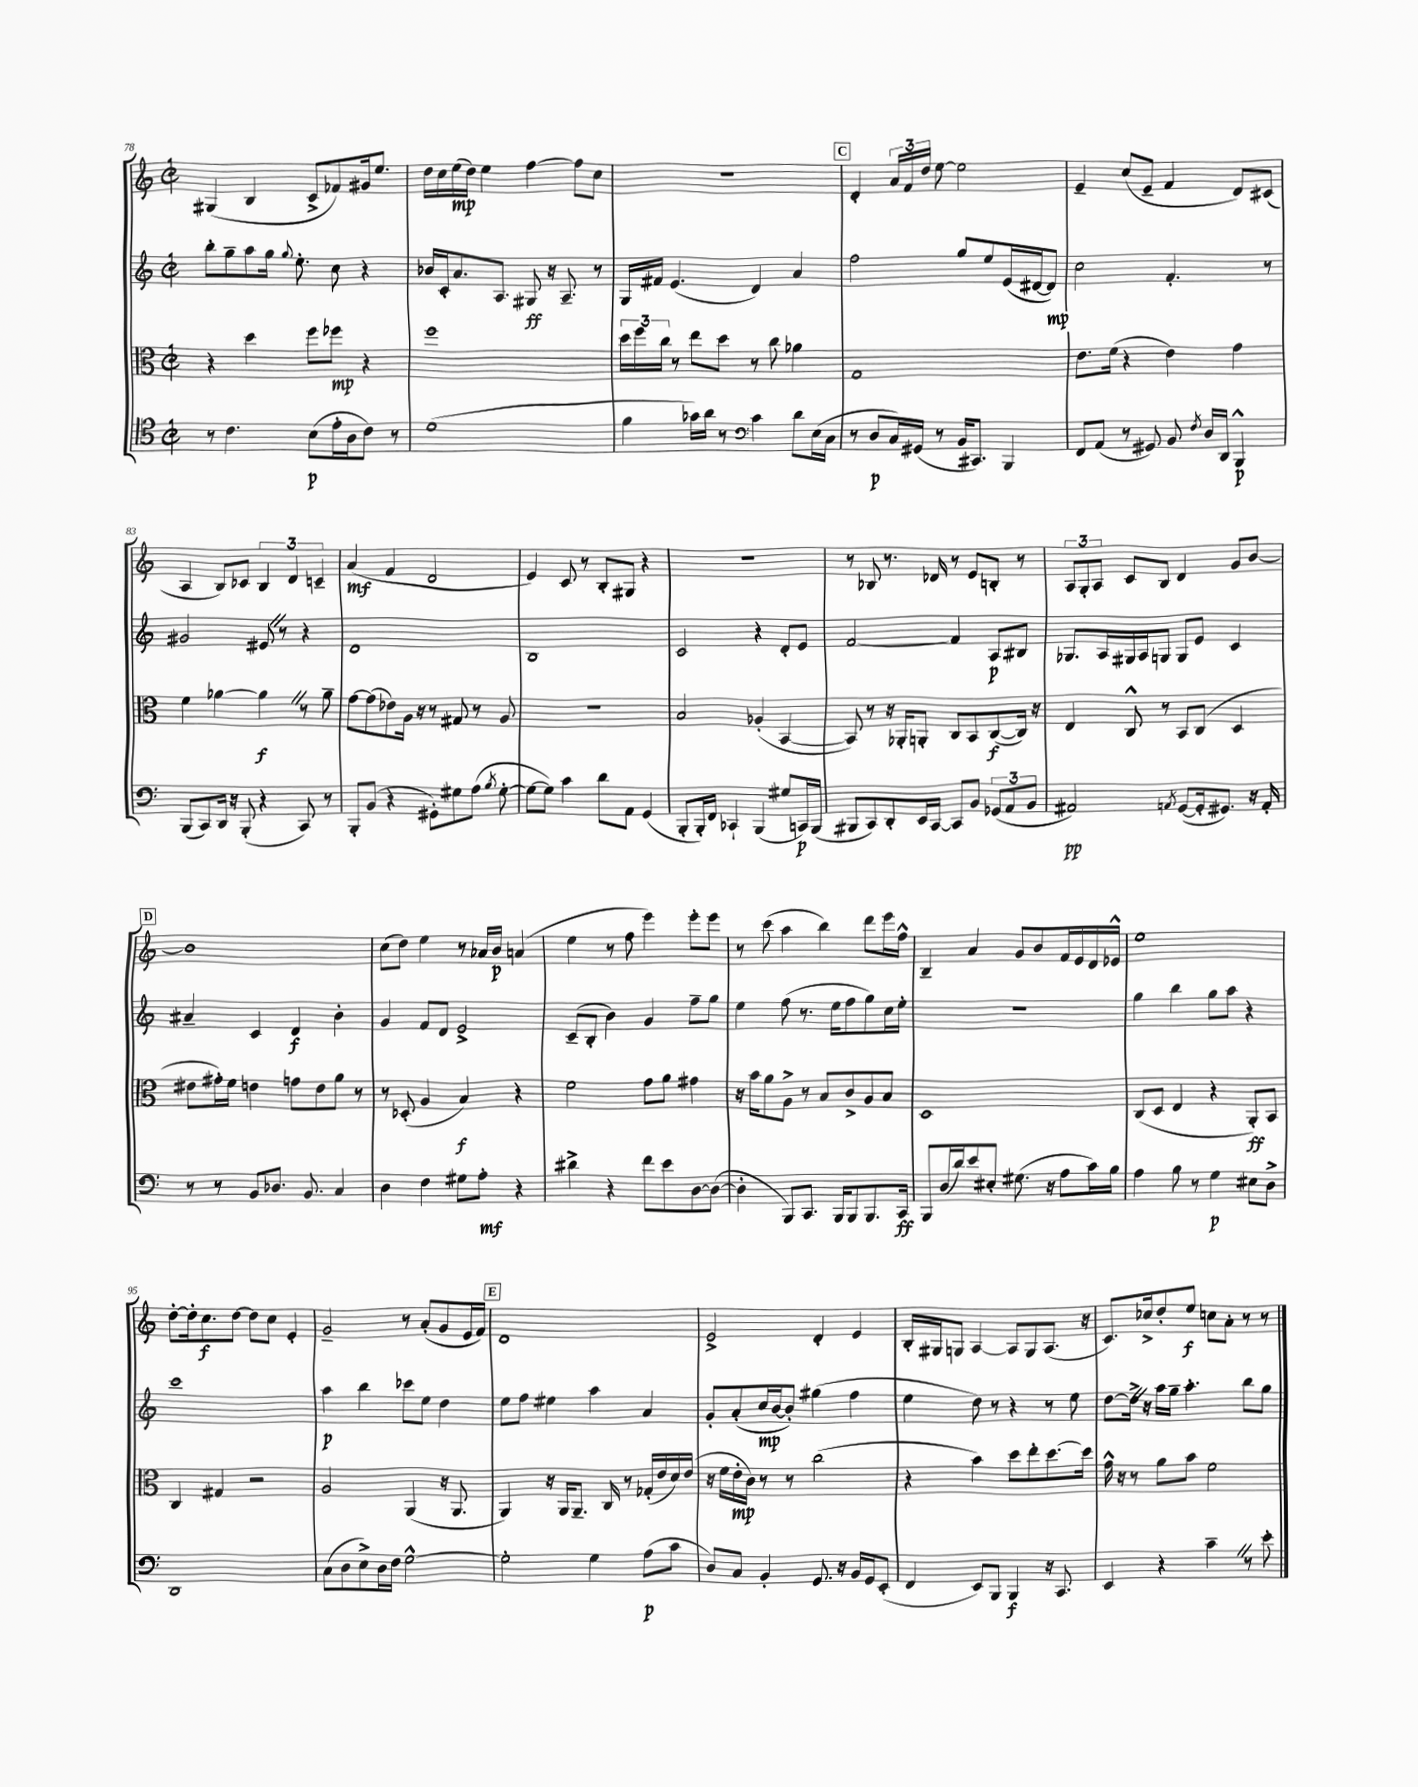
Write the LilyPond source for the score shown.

<<
\new StaffGroup <<
\new Staff = "s0" {
    \clef treble \key c \major \defaultTimeSignature \time 2/2
    \autoBeamOff gis4( b4 c'8[-> fes'8) gis'16 e''8.] |
    d''16[ c''16 e''16\mp( d''16]) e''4 f''4~ f''8[ c''8] |
    r1 |
    \mark \markup { \box "C" } d'4-. \tuplet 3/2 { a'16[ f'16 d''16] } e''8~ e''2 |
    e'4-- c''8[( e'8]-- f'4 d'8[) cis'8]( |
    a4 b8[) ces'8] \tuplet 3/2 { b4 d'4 c'4-- } |
    a'4\mf( f'4 d'2 |
    e'4) c'8 r8 b8[-. gis8] r4 |
    r1 |
    r8 bes8 r8. des'16 r8 e'8[ b8]-. r8 |
    \tuplet 3/2 { a8[ g8-. a8] } c'8[ b8] d'4 g'8[ b'8]~ |
    \mark \markup { \box "D" } b'1 |
    c''8[( d''8]) e''4 r8 aes'16[ b'16]\p a'4( |
    e''4 r8 f''8 e'''4) e'''8[-. e'''8] |
    r8 c'''8( a''4 b''4) d'''8[ e'''16 f''16]-^ |
    b4-- a'4 g'8[ b'8 f'16 e'16 d'16 ees'16]-^ |
    e''1 |
    d''8[~-. d''16-. c''8.\f d''8]~ d''8[ c''8] e'4-. |
    g'2-- r8 a'8[-.( g'8 e'16 f'16]) |
    \mark \markup { \box "E" } d'1 |
    e'2-> d'4-. e'4 |
    b16[-. gis16 g8] a4~ a8[ g8 a8.]( r16 |
    c'8.[) ces''16-> d''8-. e''8]\f c''8[ a'8]-. r8 r8 \bar "|." |
}
\new Staff = "s1" {
    \clef treble \key c \major \defaultTimeSignature \time 2/2
    \autoBeamOff b''8[-. g''8-- a''8 g''16] \appoggiatura { g''8 } e''8.-. c''8 r4 |
    bes'16[ c'16-. a'8. a8.] gis8\ff r16 a8.-- r8 |
    g16[ fis'16] e'4.( d'4) a'4 |
    \mark \markup { \box "C" } f''2 g''8[ e''8 e'16( dis'16~ dis'8]\mp) |
    c''2 f'4.-. r8 |
    gis'2 eis'8 \once \override BreathingSign.text = \markup { \musicglyph "scripts.caesura.straight" } \breathe r8 r4 |
    d'1 |
    b1 |
    c'2 r4 d'8[-. e'8] |
    f'2~ f'4 a8[\p bis8] |
    ges8.[ a16 gis16 a16 g8] g8[ e'8] c'4 |
    \mark \markup { \box "D" } ais'4-- c'4 d'4\f b'4-. |
    g'4 f'8[ d'8] e'2-> |
    c'8[--( b8]-. b'4) g'4 f''8[-- g''8] |
    e''4 f''8( r8. e''16[ f''8 g''8) c''16 e''16]-. |
    R1 |
    g''4 b''4 g''8[ a''8] r4 |
    c'''1 |
    a''4\p b''4 ces'''8[ e''8] d''4 |
    \mark \markup { \box "E" } e''8[ f''8] eis''4 a''4 a'4 |
    g'8[-. a'8-.( c''16\mp b'16~ b'8]-.) gis''4( f''4 |
    e''4 d''8) r8 r4 r8 e''8 |
    d''8[~ d''16]-> \once \override BreathingSign.text = \markup { \musicglyph "scripts.caesura.straight" } \breathe r16 a''16[ g''16]-- a''4.-. b''8[ g''8] \bar "|." |
}
\new Staff = "s2" {
    \clef alto \key c \major \defaultTimeSignature \time 2/2
    \autoBeamOff r4 d''4 f''8[ fes''8]\mp r4 |
    f''1 |
    \tuplet 3/2 { d''16[ f''16 c''16] } r8 e''8[ d''8] r8 c''8 aes'4 |
    \mark \markup { \box "C" } g1 |
    e'8.[ f'16]( r4 e'4) g'4 |
    f'4 aes'4~ aes'4\f \once \override BreathingSign.text = \markup { \musicglyph "scripts.caesura.straight" } \breathe r8 aes'8-- |
    g'8[~ g'8( ees'8) a16] r16 r8 gis8 r8 a8 |
    R1 |
    b2 aes4-.( b,4~ |
    b,8) r8 r16 aes,16[-. a,8]-. c8[ b,8 c8~\f( c16]) r16 |
    e4 c8-^ r8 b,8[ c8]( d4 |
    \mark \markup { \box "D" } eis'8[ gis'16-.) f'16] e'4 g'8[ e'8 a'8] r8 |
    r8 des8-.( a4 b4\f) r4 |
    f'2 g'8[ a'8] gis'4 |
    r16 b'16[ a'8 a8]-> r8 b8[ c'8-> a8 b8] |
    d1 |
    c8[( d8] e4 r4 a,8[-.\ff) b,8] |
    c4 gis4 r2 |
    a2 a,4( r16 a,8. |
    \mark \markup { \box "E" } a,4) r16 a,16[ a,8.]-- c16 r8 ges16[-.( e'16 d'16) e'16]( |
    r16 f'16[ e'16-.\mp c'16]) r8 r8 c''2( |
    r4 b'4) d''8[ e''8-. d''8.~ d''16] |
    g'16-^ r16 r8 a'8[ b'8] f'2 \bar "|." |
}
\new Staff = "s3" {
    \clef tenor \key c \major \defaultTimeSignature \time 2/2
    \autoBeamOff r8 c'4. b8[\p( e'16-. a16 c'8]) r8 |
    d'1( |
    f'4 ges'16[) a'16] r8 \clef bass c'4 d'8[ e16( c16] |
    \mark \markup { \box "C" } r8 d8[\p c16) gis,16]( r8 b,16[ cis,8.]) b,,4 |
    f,8[ a,8]( r8 gis,8) b,8 \acciaccatura { f8 } d16[ d,16] b,,4-^\p |
    b,,8[( c,8) d,16] r16 b,,8-.( r4 c,8) r8 |
    b,,8[-. b,8]( r4 gis,8[-.) gis8 a8]( \acciaccatura { b8 } gis8~-. |
    gis8[~ gis8]) c'4 d'8[ a,8] g,4( |
    b,,8[-. b,,16-.) f,16] ces,4-! b,,4( gis8[ c,16\p) b,,16]( |
    bis,,8[ c,8) d,8-. e,16 c,16]~ c,8[ b,8] \tuplet 3/2 { ges,8[( a,8 b,8] } |
    ais,2\pp) \acciaccatura { a,8 } g,8[~( g,16-. gis,8.]) r16 a,16-. |
    \mark \markup { \box "D" } r8 r8 b,8[ des8.] b,8. c4 |
    d4 f4 gis8[ a8]-.\mf r4 |
    dis'4-> r4 f'8[ e'8 d8~ d8]~( |
    d4-. b,,8[) c,8.] b,,16[ b,,8 b,,8. c,16]\ff |
    b,,8[ d16( d'16) e'8 eis8]-. gis8.( r16 a8[ c'16) b16] |
    a4 b8 r8 g4\p eis8[ d8]-> |
    d,1 |
    c8[( d8 e8->) d16 f16] g2~-^ |
    \mark \markup { \box "E" } g2-. g4 a8[\p( c'8] |
    d8[) c8] b,4-. g,8. r16 b,16[ g,16 e,8]-.( |
    f,4 e,8[) b,,8] b,,4\f r16 c,8. |
    e,4 r4 c'4-- \once \override BreathingSign.text = \markup { \musicglyph "scripts.caesura.straight" } \breathe r8 e'8-. \bar "|." |
}
>>
>>
\layout { \context { \Score currentBarNumber = #78 } }
